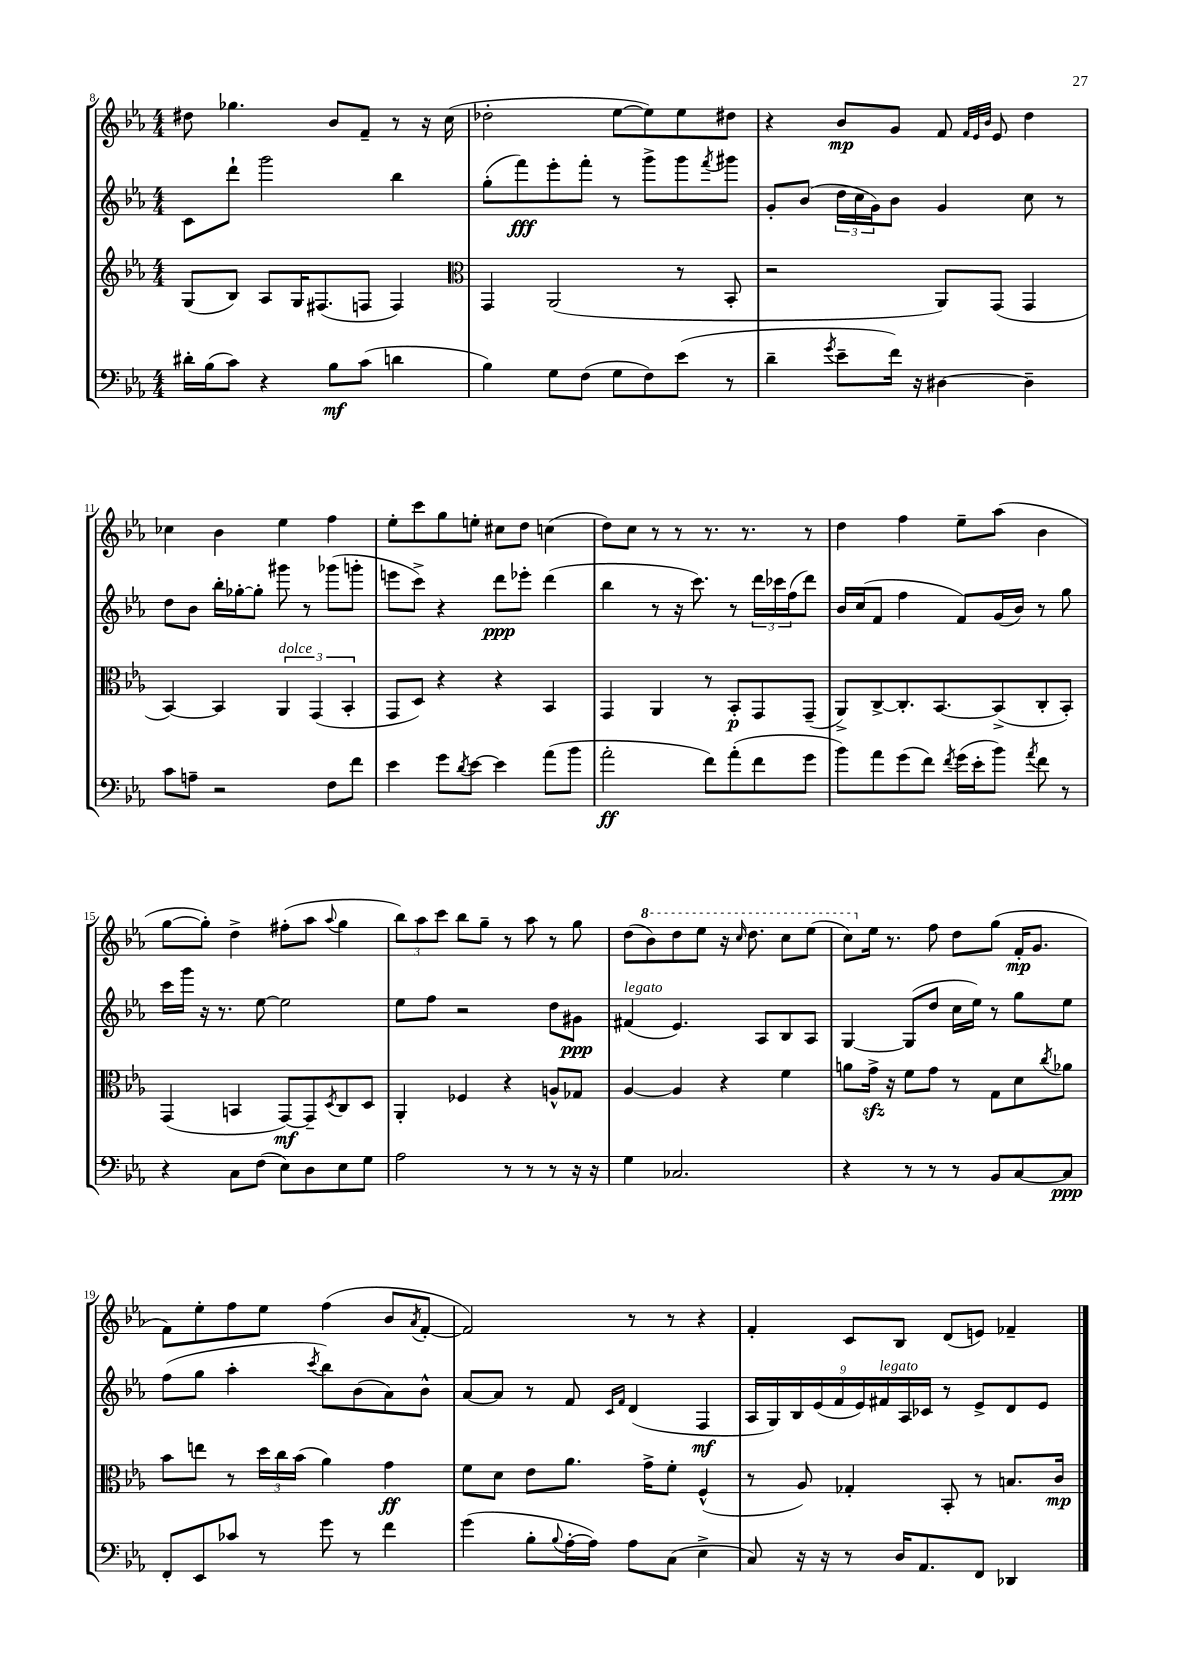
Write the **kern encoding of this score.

**kern	**dynam	**kern	**dynam	**kern	**dynam	**kern	**dynam
*part4	*part4	*part3	*part3	*part2	*part2	*part1	*part1
*staff4	*staff4	*staff3	*staff3	*staff2	*staff2	*staff1	*staff1
*clefF4	*	*clefG2	*	*clefG2	*	*clefG2	*
*k[b-e-a-]	*	*k[b-e-a-]	*	*k[b-e-a-]	*	*k[b-e-a-]	*
*M4/4	*	*M4/4	*	*M4/4	*	*M4/4	*
=8	=8	=8	=8	=8	=8	=8	=8
16d#X'\LL	.	(8G/L	.	8c\L	.	8dd#X\	.
(16B-\J	.	.	.	.	.	.	.
8c\J)	.	8B-/J)	.	8ddd`\J	.	4.gg-X\	.
4r	.	8A-/L	.	2ggg\	.	.	.
.	.	16G/K	.	.	.	.	.
.	.	(8.F#X/	.	.	.	.	.
8B-\L	mf	.	.	.	.	8b-/L	.
(8c\J	.	8Fn/J	.	.	.	8f~/J	.
4dn\	.	4F/)	.	4bb-\	.	8r	.
.	.	.	.	.	.	16r	.
.	.	.	.	.	.	(16cc\	.
=9	=9	=9	=9	=9	=9	=9	=9
*	*	*clefC3	*	*	*	*	*
4B-\)	.	4GG/	.	(8gg'\L	.	2dd-X'\	.
.	.	.	.	8fff\)	fff	.	.
8G\L	.	(2AA-/	.	8eee-'\	.	.	.
(8F\J	.	.	.	8fff'\J	.	.	.
8G\L	.	.	.	8r	.	[8ee-\L	.
8F\)	.	.	.	8ggg^\L	.	8ee-\])	.
(8e-\J	.	8r	.	8ggg\	.	8ee-\	.
.	.	.	.	8qfff/	.	.	.
8r	.	8BB-'/	.	8ggg#X\J	.	8dd#X\J	.
=10	=10	=10	=10	=10	=10	=10	=10
4d~\	.	2r	.	8g'/L	.	4r	.
.	.	.	.	(8b-/J	.	.	.
8qg/	.	.	.	.	.	.	.
8e-~\L	.	.	.	24dd\LL	.	8b-/L	mp
.	.	.	.	24cc\	.	.	.
.	.	.	.	24g\J)	.	.	.
16f\Jk)	.	.	.	8b-\J	.	8g/J	.
16r	.	.	.	.	.	.	.
[4D#X\	.	8AA-/L)	.	4g/	.	8f/	.
.	.	.	.	.	.	32qqf/LLL	.
.	.	.	.	.	.	32qqe-/	.
.	.	.	.	.	.	32qqb-/JJJ	.
.	.	(8GG/J	.	.	.	8e-/	.
4D#~\]	.	4GG/	.	8cc\	.	4dd\	.
.	.	.	.	8r	.	.	.
!!LO:LB:g=z
=11	=11	=11	=11	=11	=11	=11	=11
8c\L	.	[4BB-/)	.	8dd\L	.	4cc-X\	.
8An~\J	.	.	.	8b-\J	.	.	.
2r	.	4BB-/]	.	16bb-'\LL	.	4b-\	.
.	.	.	.	[16gg-X'\J	.	.	.
.	.	.	.	8gg-'\J]	.	.	.
!	!	!LO:TX:a:i:t=dolce	!	!	!	!	!
.	.	6AA-/	.	8ggg#X\	.	4ee-\	.
.	.	.	.	8r	.	.	.
.	.	(6GG/	.	.	.	.	.
8F\L	.	.	.	(8ggg-X\L	.	4ff\	.
.	.	6BB-'/	.	.	.	.	.
8f\J	.	.	.	8gggn'\J	.	.	.
=12	=12	=12	=12	=12	=12	=12	=12
4e-\	.	8GG/L	.	8eeen\L	.	8ee-'\L	.
.	.	8D/J)	.	8ccc^\J)	.	8ccc\	.
8g\L	.	4r	.	4r	.	8gg\	.
8qd/	.	.	.	.	.	.	.
[8e-\J	.	.	.	.	.	8een'\J	.
4e-\]	.	4r	.	8ddd\L	ppp	8cc#X\L	.
.	.	.	.	8eee-X'\J	.	8dd\J	.
(8a-\L	.	4BB-/	.	(4ddd\	.	(4ccn\	.
8b-\J	.	.	.	.	.	.	.
=13	=13	=13	=13	=13	=13	=13	=13
2a-'\	ff	4GG/	.	4bb-\	.	8dd\L)	.
.	.	.	.	.	.	8cc\J	.
.	.	4AA-/	.	8r	.	8r	.
.	.	.	.	16r	.	8r	.
.	.	.	.	8.ccc\)	.	.	.
8f\L)	.	8r	.	.	.	8.r	.
(8a-'\	.	8BB-'/L	p	8r	.	.	.
.	.	.	.	.	.	8.r	.
8f\	.	8GG/	.	24ddd\LL	.	.	.
.	.	.	.	24ccc-X\	.	.	.
.	.	.	.	(24ff\J	.	.	.
8g\J	.	(8GG~/J	.	8ddd\J)	.	8r	.
=14	=14	=14	=14	=14	=14	=14	=14
8b-\L)	.	8AA-^/L)	.	16b-/LL	.	4dd\	.
.	.	.	.	(16cc/J	.	.	.
8a-\	.	[8C^/	.	8f/J	.	.	.
(8g\	.	8.C'/]	.	4ff\	.	4ff\	.
8f\J)	.	.	.	.	.	.	.
.	.	[8.BB-/	.	.	.	.	.
8qf/	.	.	.	.	.	.	.
(16g\LL	.	.	.	8f/L)	.	8ee-~\L	.
16e-'\J	.	.	.	.	.	.	.
8b-\J)	.	(8BB-^/]	.	(16g/L	.	(8aa-\J	.
.	.	.	.	16b-/JJ)	.	.	.
8qa-/	.	.	.	.	.	.	.
8f\	.	8C'/	.	8r	.	4b-\	.
8r	.	8BB-'/J)	.	8gg\	.	.	.
!!LO:LB:g=z
=15	=15	=15	=15	=15	=15	=15	=15
4r	.	(4GG/	.	16ccc\LL	.	[8gg\L	.
.	.	.	.	16ggg\JJ	.	.	.
.	.	.	.	16r	.	8gg'\J])	.
.	.	.	.	8.r	.	.	.
8C\L	.	4BBn/	.	.	.	4dd^\	.
(8F\J	.	.	.	[8ee-\	.	.	.
8E-\L)	.	[8GG/L)	mf	2ee-\]	.	(8ff#X'\L	.
8D\	.	8GG~/]	.	.	.	8aa-\J	.
.	.	8qD/	.	.	.	8qqaa-/	.
8E-\	.	8C/	.	.	.	4gg\	.
8G\J	.	8D/J	.	.	.	.	.
=16	=16	=16	=16	=16	=16	=16	=16
2A-\	.	4AA-'/	.	8ee-\L	.	12bb-\L)	.
.	.	.	.	.	.	12aa-\	.
.	.	.	.	8ff\J	.	.	.
.	.	.	.	.	.	12ccc\J	.
.	.	4F-X/	.	2r	.	8bb-\L	.
.	.	.	.	.	.	8gg~\J	.
8r	.	4r	.	.	.	8r	.
8r	.	.	.	.	.	8aa-\	.
8r	.	8An^^/L	.	8dd\L	.	8r	.
16r	.	8G-X/J	.	8g#X\J	ppp	8gg\	.
16r	.	.	.	.	.	.	.
=17	=17	=17	=17	=17	=17	=17	=17
!	!	!	!	!LO:TX:a:i:t=legato	!	!	!
4G\	.	[4A-/	.	(4f#X/	.	(8dd\L	.
*	*	*	*	*	*	*8va	*
.	.	.	.	.	.	8bb-\)	.
2.C-X/	.	4A-/]	.	4.e-/)	.	8ddd\	.
.	.	.	.	.	.	8eee-\J	.
.	.	4r	.	.	.	16r	.
.	.	.	.	.	.	16qqccc/	.
.	.	.	.	.	.	8.ddd\	.
.	.	.	.	8A-/L	.	.	.
.	.	4f\	.	8B-/	.	8ccc\L	.
.	.	.	.	8A-/J	.	(8eee-\J	.
=18	=18	=18	=18	=18	=18	=18	=18
4r	.	8an\L	.	[4G/	.	8ccc\L)	.
*	*	*	*	*	*	*X8va	*
.	.	16gzz^\Jk	.	.	.	16ee-\Jk	.
.	.	16r	.	.	.	8.r	.
8r	.	8f\L	.	(8G/L]	.	.	.
8r	.	8g\J	.	8dd/J	.	8ff\	.
8r	.	8r	.	16cc\LL	.	8dd\L	.
.	.	.	.	16ee-\JJ)	.	.	.
8BB-/L	.	8G\L	.	8r	.	(8gg\J	.
[8C/	.	8d\	.	8gg\L	.	16f'/KL	mp
.	.	.	.	.	.	8.g/J	.
.	.	8qcc/	.	.	.	.	.
8C/J]	ppp	8a-X\J	.	8ee-\J	.	.	.
!!LO:LB:g=z
=19	=19	=19	=19	=19	=19	=19	=19
8FF'/L	.	8b-\L	.	(8ff\L	.	8f\L)	.
8EE-/	.	8een\J	.	8gg\J	.	8ee-'\	.
8c-X/J	.	8r	.	4aa-'\	.	8ff\	.
8r	.	24dd\LL	.	.	.	8ee-\J	.
.	.	24cc\	.	.	.	.	.
.	.	(24b-\JJ	.	.	.	.	.
.	.	.	.	8qccc/	.	.	.
8g\	.	4a-\)	.	8bb-\L)	.	(4ff\	.
8r	.	.	.	(8b-\	.	.	.
4f\	.	4g\	ff	8a-\)	.	8b-/L	.
.	.	.	.	.	.	8qa-/	.
.	.	.	.	8b-^^\J	.	[8f'/J	.
=20	=20	=20	=20	=20	=20	=20	=20
(4g\	.	8f\L	.	[8a-/L	.	2f/])	.
.	.	8d\J	.	8a-/J]	.	.	.
8B-'\L	.	8e-\L	.	8r	.	.	.
8qqB-/	.	.	.	.	.	.	.
[16A-'\L	.	8.a-\J	.	8f/	.	.	.
16A-\JJ])	.	.	.	.	.	.	.
.	.	.	.	16qqc/LL	.	.	.
.	.	.	.	16qqf/JJ	.	.	.
8A-\L	.	.	.	(4d/	.	8r	.
.	.	16g^\KL	.	.	.	.	.
(8C\J	.	8f'\J	.	.	.	8r	.
4E-^\	.	(4F^^/	.	4F/	mf	4r	.
=21	=21	=21	=21	=21	=21	=21	=21
8C/)	.	8r	.	18A-/LL	.	4f'/	.
.	.	.	.	18G/)	.	.	.
.	.	.	.	18B-/	.	.	.
16r	.	8A-/)	.	.	.	.	.
.	.	.	.	(18e-/	.	.	.
16r	.	.	.	.	.	.	.
.	.	.	.	18f/	.	.	.
8r	.	4G-X'/	.	.	.	8c/L	.
.	.	.	.	18e-/)	.	.	.
!	!	!	!	!LO:TX:a:i:t=legato	!	!	!
.	.	.	.	18f#X/	.	.	.
16D/KL	.	.	.	.	.	8B-/J	.
.	.	.	.	18A-/	.	.	.
8.AA-/	.	.	.	.	.	.	.
.	.	.	.	18c-X/JJ	.	.	.
.	.	8BB-'/	.	8r	.	(8d/L	.
8FF/J	.	8r	.	8e-^/L	.	8en/J)	.
4DD-X/	.	8.Bn/L	.	8d/	.	4f-X~/	.
.	.	.	.	8e-/J	.	.	.
.	.	16c/Jk	mp	.	.	.	.
==	==	==	==	==	==	==	==
*-	*-	*-	*-	*-	*-	*-	*-
